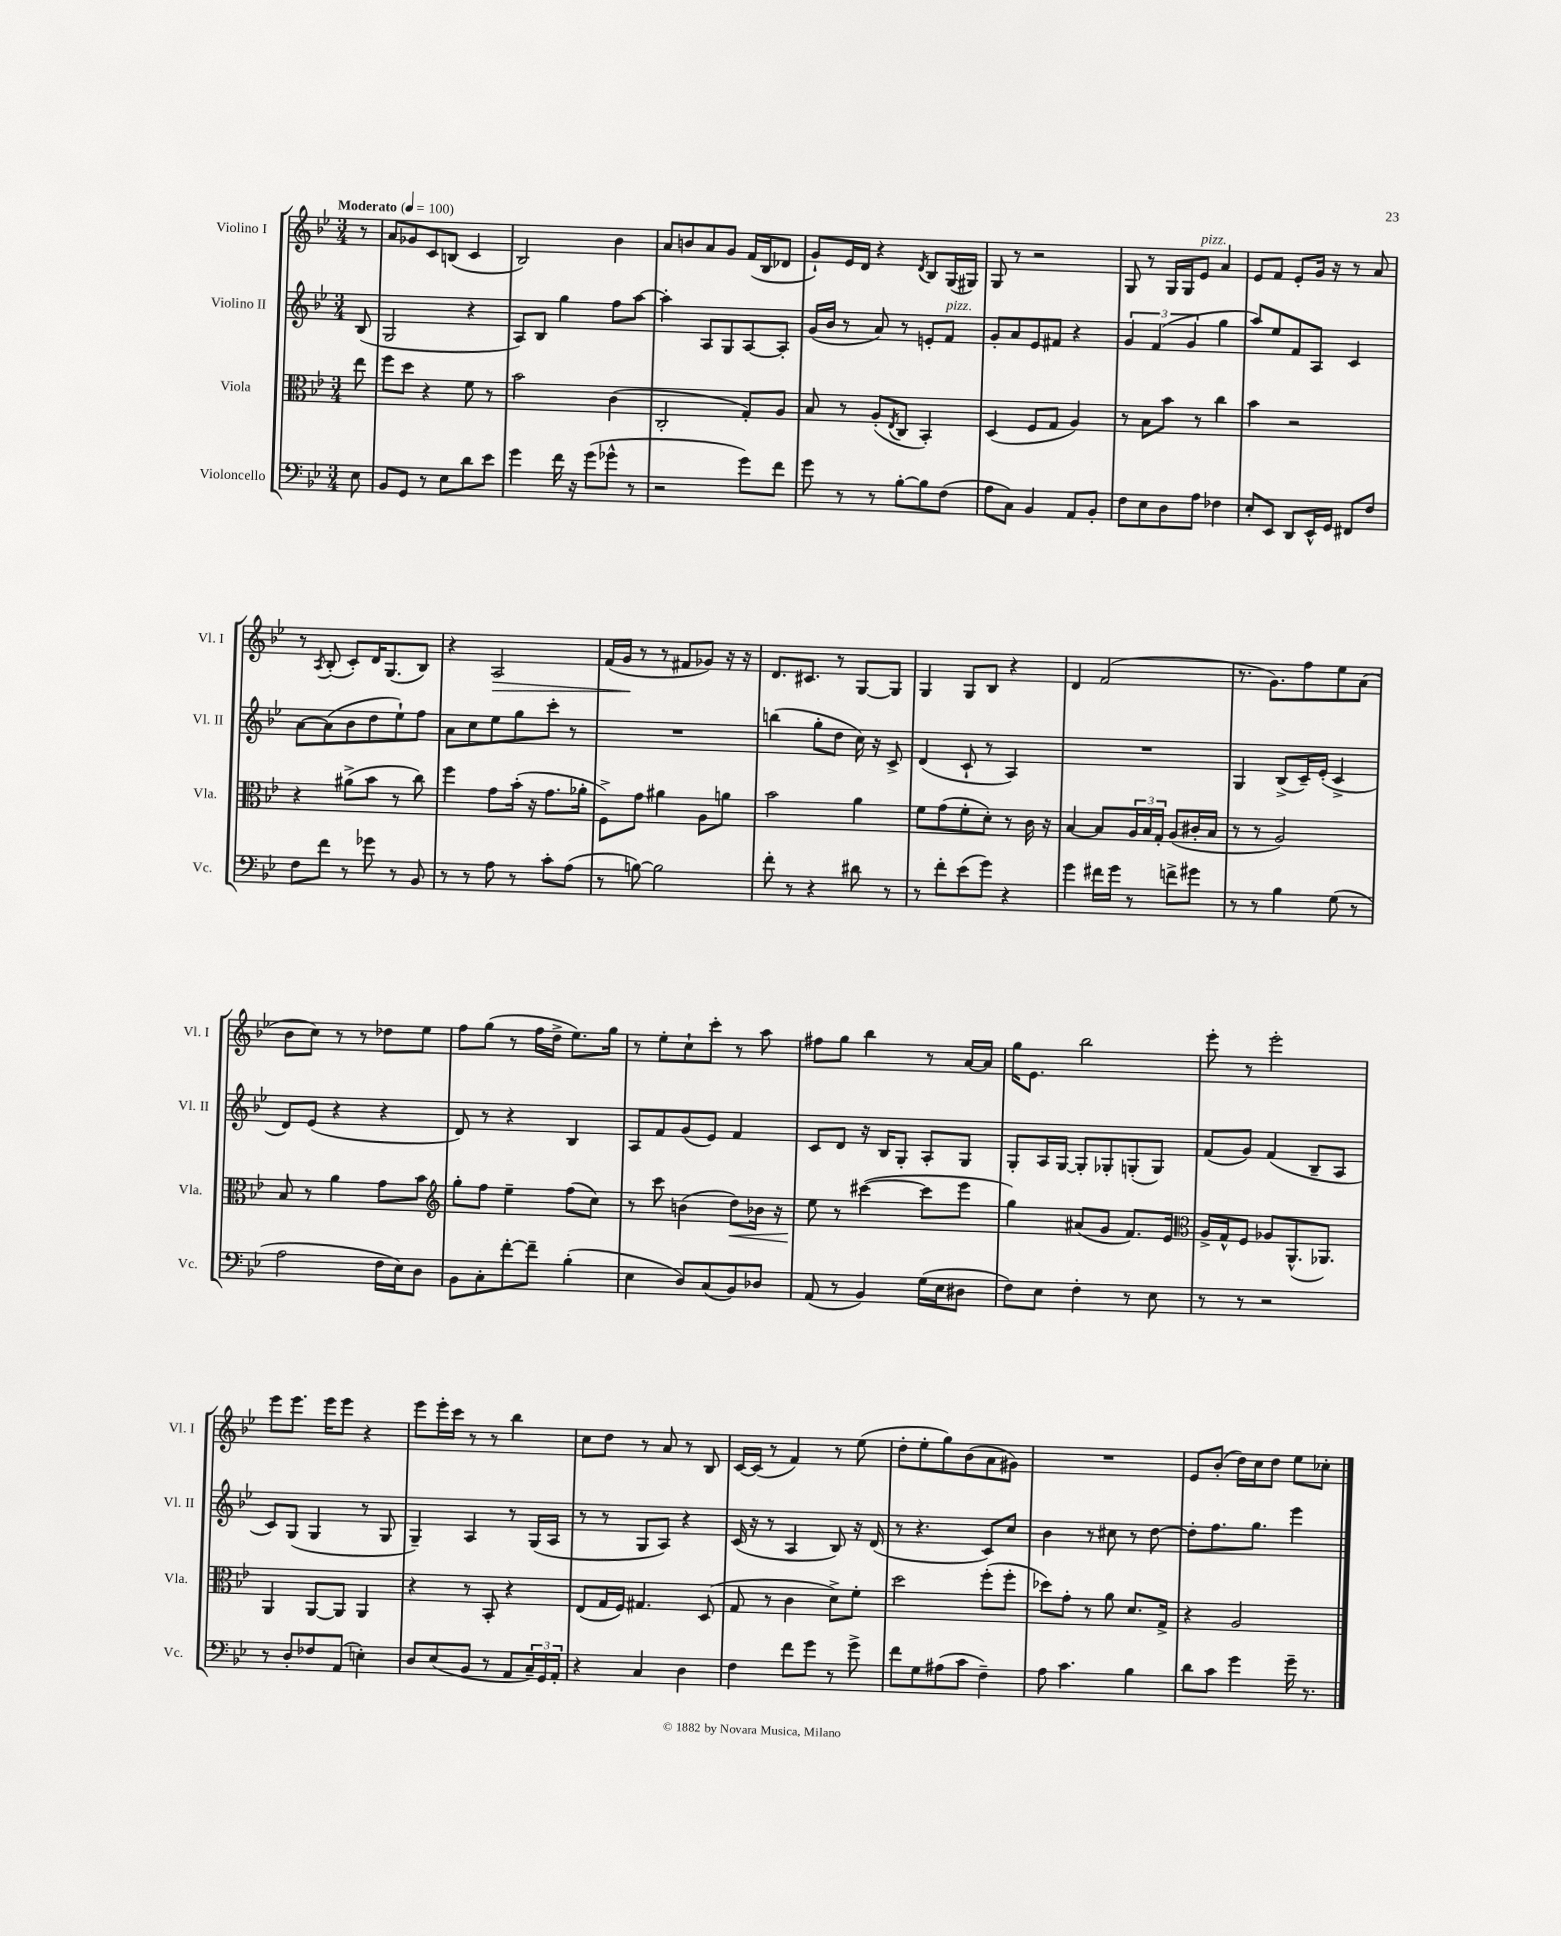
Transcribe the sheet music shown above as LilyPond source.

<<
\new StaffGroup <<
\new Staff = "s0" \with { instrumentName = "Violino I" shortInstrumentName = "Vl. I" } {
    \clef treble \key bes \major \numericTimeSignature \time 3/4 \partial 8 \tempo "Moderato" 4 = 100
    r8 |
    a'8 ges'8 c'8 b8( c'4 |
    bes2) bes'4 |
    a'8 b'8 a'8 g'8 f'16( bes16 des'8 |
    g'8-!) ees'16 d'16 r4 \acciaccatura { d'8 } bes8 g16( gis16) |
    g8 r8 r2 |
    g8 r8 g16 g16 ees'8^\markup { \italic "pizz." } a'4 |
    ees'8 f'8 ees'8-. g'16 r16 r8 a'8 |
    r8 \acciaccatura { a8 } bes8-.( c'8-.) d'16 g8.( bes8) |
    r4 a2\> |
    f'16( g'16\! r8 r8 fis'8 ges'8) r16 r16 |
    d'8. cis'8. r8 g8~ g8 |
    g4 g8 bes8 r4 |
    d'4 f'2( |
    r8. g'8.) f''8 ees''8 a'8( |
    bes'8 c''8) r8 r8 des''8 ees''8 |
    f''8 g''8( r8 f''16 d''16-> ees''8.) g''16 |
    r8 ees''8-. c''8-! c'''8-. r8 a''8 |
    fis''8 g''8 bes''4 r8 a'16~ a'16 |
    g''16 ees'8. bes''2 |
    ees'''8-. r8 ees'''2-. |
    ees'''8 ees'''8. ees'''16 ees'''8 r4 |
    ees'''8 ees'''16-. c'''16 r8 r8 bes''4 |
    c''8 d''8 r8 a'8 r8 bes8 |
    c'16~ c'16( r8 f'4) r8 ees''8( |
    d''8-. ees''8-. g''8) bes'8( a'8 gis'8) |
    R2. |
    ees'8 bes'8-.( d''16) c''16 d''8 ees''8 ces''8-. \bar "|." |
}
\new Staff = "s1" \with { instrumentName = "Violino II" shortInstrumentName = "Vl. II" } {
    \clef treble \key bes \major \numericTimeSignature \time 3/4 \partial 8
    bes8( |
    g2 r4 |
    a8) bes8 g''4 f''8 a''8~ |
    a''4-. a8 g8 a8~ a8-. |
    g'16( bes'16 r8 a'8) r8 e'8-. f'8^\markup { \italic "pizz." } |
    g'8-. a'8 ees'8 fis'8 r4 |
    \tuplet 3/2 { g'4 f'4( g'4 } g''4 |
    a''8) ees''8 f'8 a8 c'4 |
    a'8~ a'8( bes'8 d''8 ees''8-!) f''8 |
    a'8 c''8 ees''8 g''8 c'''8-. r8 |
    R2. |
    b''4( g''8-. d''8 c''16) r16 c'8-> |
    d'4( c'8-! r8 a4) |
    R2. |
    g4 bes8->( c'16--) ees'16-.( c'4-> |
    d'8) ees'8( r4 r4 |
    d'8) r8 r4 bes4 |
    a8 f'8 g'8( ees'8) f'4 |
    c'8 d'8 r16 bes16 g8-. a8-. g8 |
    g8-. a16 g16~ g8-. ges8-. g8-.( g8) |
    f'8( g'8) f'4( bes8-- a8 |
    c'8) g8( g4 r8 g8 |
    g4--) a4 r8 g16( a16 |
    r8 r8 g8 a8) r4 |
    c'16( r16 r8 a4 bes8) r16 d'16( |
    r8 r4. c'8) c''8 |
    bes'4 r8 cis''8 r8 d''8~ |
    d''8-. f''8. g''8. ees'''4 \bar "|." |
}
\new Staff = "s2" \with { instrumentName = "Viola" shortInstrumentName = "Vla." } {
    \clef alto \key bes \major \numericTimeSignature \time 3/4 \partial 8
    ees''8 |
    f''8 d''8 r4 f'8 r8 |
    bes'2 c'4( |
    c2-. g8-.) a8 |
    bes8 r8 a8-.( \acciaccatura { ees8 } c8 bes,4-.) |
    d4( f8 g8 a4) |
    r8 bes8 bes'8 r8 c''4 |
    bes'4 r2 |
    r4 ais'8->( bes'8 r8 c''8) |
    f''4 g'8 bes'16-.( r16 g'8. aes'16-. |
    f8->) g'8 ais'4 a8 a'8 |
    bes'2 a'4 |
    f'8 g'8( f'8-. d'8-.) r8 c'16 r16 |
    bes4~ bes8 \tuplet 3/2 { a16 bes16 g16-. } a8( cis'16-. bes16 |
    r8 r8 a2) |
    bes8 r8 a'4 g'8 bes'8 |
    \clef treble g''8-. f''8 ees''4-- f''8( c''8) |
    r8 c'''8 b'4( d''8\<) bes'16 r16 |
    ees''8\! r8 cis'''4~( cis'''8 ees'''8 |
    g''4) ais'8( g'8 f'8.) ees'16 |
    \clef alto a16-> g16-^ f8 aes8 a,8.-^( aes,8.) |
    a,4 a,8~ a,8 a,4 |
    r4 r8 bes,8-. r4 |
    ees8( g16 f16) gis4. d8( |
    g8 r8 c'4 d'8->) f'8-. |
    d''2 f''8-.( f''8-. |
    des''8) g'8-. r8 a'8 d'8. g16-> |
    r4 a2 \bar "|." |
}
\new Staff = "s3" \with { instrumentName = "Violoncello" shortInstrumentName = "Vc." } {
    \clef bass \key bes \major \numericTimeSignature \time 3/4 \partial 8
    ees8 |
    bes,8 g,8 r8 ees8 d'8 ees'8 |
    g'4 f'16 r16 g'8( ges'8-^ r8 |
    r2 g'8) f'8 |
    g'8 r8 r8 bes8~-. bes8 f8( |
    a8 c8) bes,4 a,8 bes,8-. |
    f8 ees8 d8 a8 fes4 |
    ees8-. ees,8 d,8 ees,16-^ g,16 fis,8 f8 |
    f8 f'8 r8 ges'8 r8 bes,8 |
    r8 r8 a8 r8 c'8-. a8( |
    r8 b8~) b2 |
    f'8-. r8 r4 dis'8 r8 |
    r8 f'8-. ees'8( g'8) r4 |
    g'4 fis'16 g'16 r8 f'8-> gis'8 |
    r8 r8 bes4 g8( r8 |
    a2 f16 ees16) d8 |
    bes,8 c8-. f'8~-. f'8-- bes4-.( |
    ees4 d8) c8( bes,8) des8 |
    a,8( r8 bes,4) g16( ees16 dis8 |
    f8) ees8 f4-. r8 ees8 |
    r8 r8 r2 |
    r8 d8-. fes8 a,8( e4-.) |
    d8 ees8( bes,8 r8 a,8 \tuplet 3/2 { c16--) g,16 a,16-. } |
    r4 c4 d4 |
    f4 f'8 g'8 r8 g'8-> |
    f'8 g8 ais8( c'8 f4--) |
    a8 c'4. bes4 |
    d'8 c'8 g'4 g'16-- r8. \bar "|." |
}
>>
>>
\layout { \context { \Score \remove "Bar_number_engraver" } }
